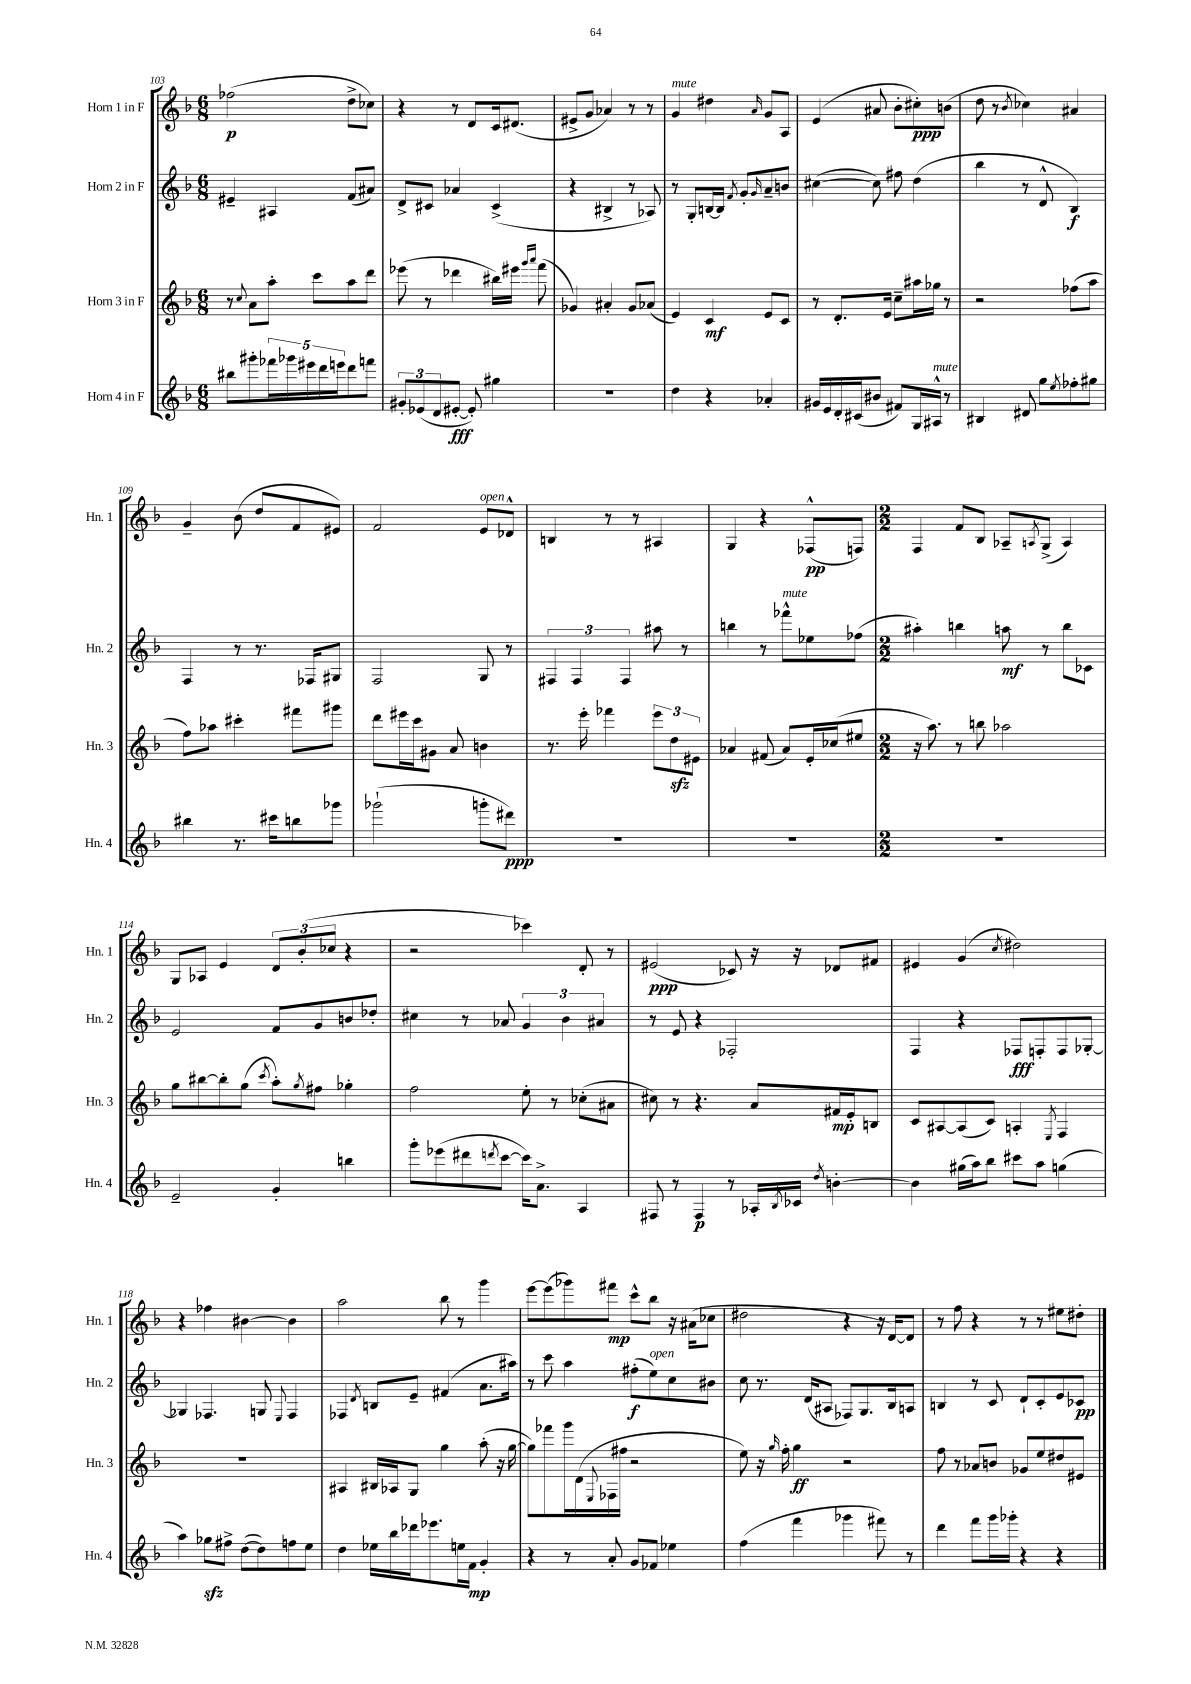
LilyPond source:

<<
\new StaffGroup <<
\new Staff = "s0" \with { instrumentName = "Horn 1 in F" shortInstrumentName = "Hn. 1" } {
    \clef treble \key f \major \numericTimeSignature \time 6/8
    fes''2\p( d''8-> ces''8) |
    r4 r8 d'8 c'16 dis'8.( |
    eis'8-> g'8 aes'4) r8 r8 |
    g'4^\markup { \italic "mute" } dis''4 \grace { a'16 } g'8 a8 |
    e'4( ais'8 bes'8-. cis''8-.\ppp) b'8( |
    d''8 r8 \acciaccatura { bes'8 } ces''4) ais'4 |
    g'4-- bes'8( d''8 f'8 eis'8) |
    f'2 e'8^\markup { \italic "open" } des'8-^ |
    b4 r8 r8 ais4 |
    g4 r4 fes8-^\pp( f8) |
    \numericTimeSignature \time 2/2 f4 f'8 bes8 aes8-- \acciaccatura { a8 } g8->( a4) |
    g8 aes8 e'4 \tuplet 3/2 { d'8 bes'8-.( ces''8 } r4 |
    r2 ces'''4) d'8-. r8 |
    eis'2\ppp( ces'8) r16 r16 des'8 fis'8 |
    eis'4 g'4( \acciaccatura { c''8 } dis''2) |
    r4 fes''4 bis'4~ bis'4 |
    a''2 bes''8 r8 g'''4 |
    e'''8~ e'''8( ges'''8) fis'''8\mp c'''8-^ bes''8 r16 ais'16( ces''8 |
    dis''2 r4 r16 d'16~) d'8 |
    r8 f''8 r4 r8 r8 eis''8 dis''8-. \bar "|." |
}
\new Staff = "s1" \with { instrumentName = "Horn 2 in F" shortInstrumentName = "Hn. 2" } {
    \clef treble \key f \major \numericTimeSignature \time 6/8
    eis'4-- ais4 f'8( ais'8) |
    d'8-> cis'8 aes'4 cis'4->( |
    r4 bis4-> r8 aes8) |
    r8 g8-. b16~ b16 \acciaccatura { f'8 } g'8-. \grace { g'16 } a'8-- b'8 |
    cis''4~( cis''8) fis''8 d''4( |
    bes''4 r8 d'8-^ bes4\f) |
    f4 r8 r8. fes16 gis8 |
    f2 g8 r8 |
    \tuplet 3/2 { fis4 fis4 fis4 } ais''8 r8 |
    b''4 r8 fes'''8-^^\markup { \italic "mute" } ees''8 fes''8( |
    \numericTimeSignature \time 2/2 ais''4-.) b''4 a''8\mf r8 b''8 ces'8 |
    e'2 f'8 g'8 b'8 des''8-. |
    cis''4 r8 aes'8 \tuplet 3/2 { g'4 bes'4 ais'4 } |
    r8 e'8 r4 fes2-. |
    f4 r4 fes8\fff f8-. f8 ges8~-. |
    ges4 fes4. g8 \appoggiatura { e8 } fes4 |
    fes4 \acciaccatura { d'8 } b8 e'8-- fis'4( a'8. ais''16) |
    r8 c'''8 a''4 fis''8-.\f( e''8^\markup { \italic "open" }) c''8 bis'8 |
    c''8 r8. d'16( ais8 fes8) g8. bes16 a8 |
    b4 r8 c'8 d'8-! c'8-. e'8 ces'8\pp \bar "|." |
}
\new Staff = "s2" \with { instrumentName = "Horn 3 in F" shortInstrumentName = "Hn. 3" } {
    \clef treble \key f \major \numericTimeSignature \time 6/8
    r8 \appoggiatura { c''8 } a'8 a''8-. c'''8 a''8 d'''8 |
    ees'''8( r8 des'''4 bis''16) eis'''16 \grace { g'''16 a'''16 } f'''8( |
    ges'4) ais'4-. ges'8 aes'8( |
    e'4) c'4\mf e'8 c'8 |
    r8 d'8.-. e'16 c''8-- ais''16 ges''16 r8 |
    r2 fes''8( a''8 |
    f''8) aes''8 cis'''4-. fis'''8 gis'''8 |
    d'''8 eis'''16 c'''16 gis'8 a'8 b'4 |
    r8. e'''16-. fes'''4 \tuplet 3/2 { e'''8 d''8\sfz eis'8 } |
    aes'4 fis'8( aes'8) e'16-. ces''16( eis''8 |
    \numericTimeSignature \time 2/2 r16 a''8.) r8 b''8 aes''2 |
    g''8 bis''8~ bis''8-. g''8( \acciaccatura { c'''8 } a''8-.) \acciaccatura { g''8 } fis''8 ges''4-. |
    f''2 e''8-. r8 ces''8-.( ais'8 |
    cis''8) r8 r4. a'8 fis'16\mp e'16-. b8 |
    c'8 ais8~ ais8( c'8) a4-. \acciaccatura { e8 } f4 |
    R1 |
    ais4 bis16 aes16 g8 g''4 a''8-.( r16 g''16~ |
    g''8) fes'''8 g'''16 d'16( \appoggiatura { e8 } fes16 fis''16 r2 |
    e''8) r16 \grace { g''16 } f''16-. g''4\ff r2 |
    f''8 r8 aes'8 b'8 ges'8 e''8 dis''8 eis'8 \bar "|." |
}
\new Staff = "s3" \with { instrumentName = "Horn 4 in F" shortInstrumentName = "Hn. 4" } {
    \clef treble \key f \major \numericTimeSignature \time 6/8
    bis''8 gis'''8-. \tuplet 5/4 { fes'''16 ges'''16 eis'''16 d'''16 e'''16 } d'''8 f'''8 |
    \tuplet 3/2 { gis'8-. ees'8( d'8 } eis'8~-.\fff eis'8-.) gis''4 |
    R2. |
    d''4 r4 aes'4-. |
    gis'16 e'16 d'16-. cis'16( bis'8 fis'8) g16 ais16-^^\markup { \italic "mute" } r8 |
    bis4 dis'8 g''8 \acciaccatura { e''8 } fes''8-. gis''8 |
    bis''4 r8. cis'''16 b''8 ges'''8 |
    ges'''2-!( g'''8-. dis'''8\ppp) |
    R2. |
    R2. |
    \numericTimeSignature \time 2/2 R1 |
    e'2-- g'4-. b''4 |
    g'''8-. ees'''8( dis'''8 \acciaccatura { d'''8 } c'''8~ c'''16) a'8.-> a4 |
    fis8 r8 fis4\p r8 aes16-. \acciaccatura { bes8 } ces'16 \acciaccatura { d''8 } b'4~-. |
    b'4 gis''16( a''16) bes''8 cis'''8 a''8 g''4( |
    a''4) ges''8\sfz fis''8-> d''8~( d''8) f''8 e''8 |
    d''4 ees''16 bes''16 des'''16 ees'''8. e''16 f'16\mp g'4-. |
    r4 r8 a'8-. g'8 fes'8 ees''4 |
    f''4( f'''4 ges'''4 fis'''8) r8 |
    d'''4 f'''8 g'''16 ges'''16-. r4 r4 \bar "|." |
}
>>
>>
\layout { \context { \Score currentBarNumber = #103 } }
